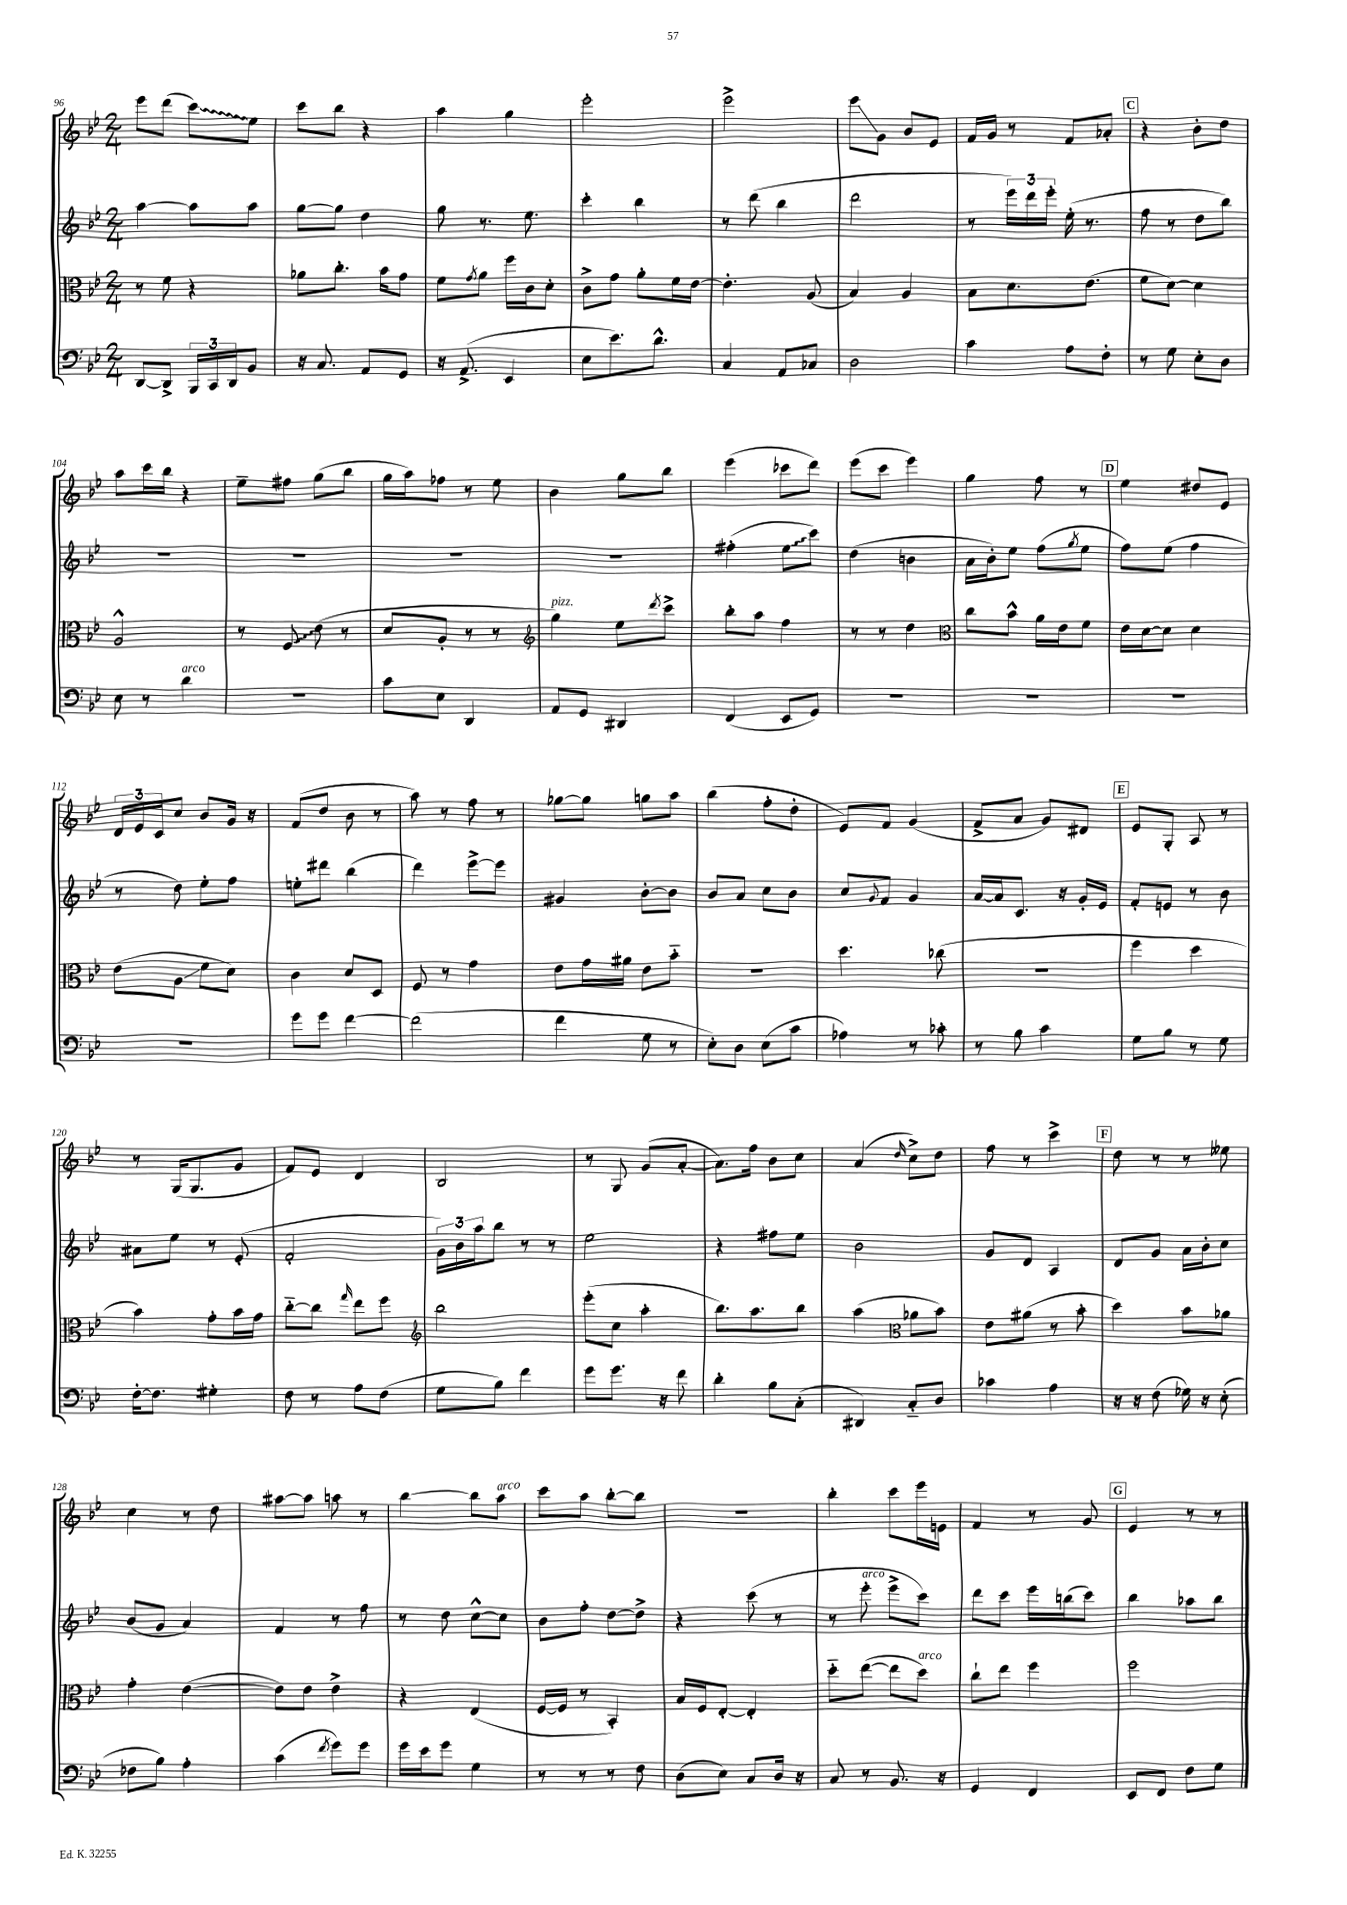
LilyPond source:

<<
\new StaffGroup <<
\new Staff = "s0" {
    \clef treble \key bes \major \numericTimeSignature \time 2/4
    ees'''8 d'''8( \once \override Glissando.style = #'zigzag c'''8\glissando) ees''8 |
    c'''8 bes''8 r4 |
    a''4 g''4 |
    ees'''2-. |
    ees'''2-> |
    ees'''8\glissando g'8 bes'8 ees'8 |
    f'16 g'16 r8 f'8 aes'8-. |
    \mark \markup { \box "C" } r4 bes'8-. d''8 |
    a''8 c'''16 bes''16 r4 |
    ees''8-- fis''8 g''8( bes''8 |
    g''16 a''16) fes''8 r8 ees''8 |
    bes'4 g''8 bes''8 |
    ees'''4( ces'''8 d'''8) |
    ees'''8( c'''8 ees'''4) |
    g''4 f''8 r8 |
    \mark \markup { \box "D" } ees''4 dis''8 ees'8 |
    \tuplet 3/2 { d'16 ees'16 c'16 } c''8 bes'8 g'16 r16 |
    f'8( d''8 bes'8 r8 |
    a''8) r8 f''8 r8 |
    ges''8~ ges''8 g''8 a''8 |
    bes''4( f''8-. d''8-. |
    ees'8) f'8 g'4( |
    f'8-> a'8 g'8) dis'8 |
    \mark \markup { \box "E" } ees'8 g8-. a8 r8 |
    r8 g16( g8. g'8 |
    f'8) ees'8 d'4 |
    bes2 |
    r8 g8 g'8( a'8~-. |
    a'8.) f''16 bes'8 c''8 |
    a'4( \grace { d''16 } c''8->) d''8 |
    f''8 r8 c'''4-> |
    \mark \markup { \box "F" } d''8 r8 r8 eeses''8 |
    c''4 r8 d''8 |
    ais''8~ ais''8 a''8 r8 |
    bes''4~ bes''8 a''8^\markup { \italic "arco" } |
    c'''8 a''8 bes''8~-. bes''8 |
    R2 |
    bes''4-. c'''8 ees'''16 e'16 |
    f'4 r8 g'8 |
    \mark \markup { \box "G" } ees'4 r8 r8 \bar "|." |
}
\new Staff = "s1" {
    \clef treble \key bes \major \numericTimeSignature \time 2/4
    a''4~ a''8 a''8 |
    g''8~ g''8 d''4 |
    g''8 r8. ees''8. |
    c'''4-. bes''4 |
    r8 d'''8( bes''4 |
    d'''2 |
    r8 \tuplet 3/2 { ees'''16) d'''16 ees'''16-. } ees''16-.( r8. |
    \mark \markup { \box "C" } f''8 r8 d''8 bes''8) |
    R2 |
    R2 |
    R2 |
    R2 |
    fis''4-.( \once \override Glissando.style = #'zigzag ees''8\glissando c'''8) |
    d''4( b'4 |
    a'16 bes'16-.) ees''8 f''8( \acciaccatura { g''8 } ees''8 |
    \mark \markup { \box "D" } f''8) ees''8( f''4 |
    r8 d''8) ees''8-. f''8 |
    e''8-. dis'''8 bes''4( |
    d'''4) ees'''8~-> ees'''8 |
    gis'4 bes'8~-. bes'8 |
    bes'8 a'8 c''8 bes'8 |
    c''8 \appoggiatura { g'8 } f'8 g'4 |
    a'16~ a'16 c'8. r16 g'16-. ees'16 |
    \mark \markup { \box "E" } f'8-. e'8 r8 bes'8 |
    ais'8 ees''8 r8 ees'8-.( |
    f'2-. |
    \tuplet 3/2 { g'16) bes'16 a''16 } bes''8 r8 r8 |
    ees''2 |
    r4 fis''8 ees''8 |
    bes'2 |
    g'8 d'8 a4 |
    \mark \markup { \box "F" } d'8 g'8 a'16 bes'16-. c''8 |
    bes'8( g'8 a'4) |
    f'4 r8 f''8 |
    r8 d''8 c''8~-^ c''8 |
    bes'8 f''8-. d''8~ d''8-> |
    r4 c'''8( r8 |
    r8 ees'''8-.^\markup { \italic "arco" } ees'''8-> c'''8) |
    d'''8 c'''8 ees'''16 b''16( c'''8) |
    \mark \markup { \box "G" } bes''4 aes''8 bes''8 \bar "|." |
}
\new Staff = "s2" {
    \clef alto \key bes \major \numericTimeSignature \time 2/4
    r8 f'8 r4 |
    aes'8 c''8.-. bes'16 g'8 |
    f'8 \acciaccatura { g'8 } a'8 f''16 c'16 d'8-. |
    c'8-> g'8 a'8-. f'16 ees'16~ |
    ees'4.-. a8( |
    bes4) a4 |
    bes8 d'8. ees'8.( |
    \mark \markup { \box "C" } f'8 d'8~) d'4 |
    a2-^ |
    r8 \once \override Glissando.style = #'zigzag f8\glissando ees'8( r8 |
    d'8 a8-. r8 r8 |
    \clef treble g''4^\markup { \italic "pizz." }) ees''8 \acciaccatura { d'''8 } c'''8-> |
    bes''8-. a''8 f''4 |
    r8 r8 d''4 |
    \clef alto c''8 bes'8-^ a'16 ees'16 f'8 |
    \mark \markup { \box "D" } ees'16 d'16~ d'8 d'4 |
    ees'8( a8\glissando f'8 d'8) |
    c'4 d'8 d8 |
    f8 r8 g'4 |
    ees'8 g'16 ais'16 ees'8 bes'8-_ |
    R2 |
    d''4. ces''8( |
    r2 |
    \mark \markup { \box "E" } f''4 d''4 |
    bes'4) g'8-. bes'16 g'16 |
    c''8~-_ c''8 \grace { g''16 } ees''8 f''8 |
    \clef treble bes''2 |
    ees'''8-.( c''8 a''4-. |
    bes''8.) a''8. bes''8 |
    a''4( \clef alto aes'8 bes'8) |
    ees'8 ais'8( r8 bes'8-. |
    \mark \markup { \box "F" } d''4) bes'8 aes'8 |
    g'4-. ees'4~( |
    ees'8) ees'8 ees'4-> |
    r4 ees4( |
    f16~ f16 r8 bes,4-.) |
    bes16 f16 ees8~-. ees4-. |
    d''8-_ ees''8~( ees''8 d''8^\markup { \italic "arco" }) |
    c''8-! ees''8 f''4 |
    \mark \markup { \box "G" } f''2 \bar "|." |
}
\new Staff = "s3" {
    \clef bass \key bes \major \numericTimeSignature \time 2/4
    d,8~ d,8-> \tuplet 3/2 { bes,,16 c,16 d,16 } bes,8 |
    r16 c8. a,8 g,8 |
    r16 a,8.->( ees,4 |
    ees8 ees'8.) d'8.-^ |
    c4 a,8 ces8 |
    d2 |
    c'4 a8 f8-. |
    \mark \markup { \box "C" } r8 g8 ees8-. d8 |
    ees8 r8 d'4^\markup { \italic "arco" } |
    R2 |
    c'8 ees8 d,4 |
    a,8 g,8 dis,4 |
    f,4( ees,8 g,8) |
    R2 |
    R2 |
    \mark \markup { \box "D" } R2 |
    R2 |
    g'8 g'8 f'4~ |
    f'2( |
    f'4 g8 r8 |
    ees8-.) d8 ees8( c'8 |
    aes4) r8 ces'8-. |
    r8 bes8 c'4 |
    \mark \markup { \box "E" } g8 bes8 r8 g8 |
    f16~-. f8. gis4-. |
    f8 r8 a8 f8( |
    g8 bes8) f'4 |
    g'8 g'8. r16 f'8 |
    d'4-. bes8 c8-.( |
    dis,4) c8-_ d8 |
    ces'4 a4 |
    \mark \markup { \box "F" } r16 r16 f8( ges16) r16 ees8-.( |
    fes8 bes8) a4-. |
    c'4( \acciaccatura { f'8 } g'8) g'8 |
    g'16 ees'16 g'8 g4 |
    r8 r8 r8 f8 |
    d8( ees8) c8 d16 r16 |
    c8 r8 bes,8. r16 |
    g,4 f,4 |
    \mark \markup { \box "G" } ees,8 f,8 f8 g8 \bar "|." |
}
>>
>>
\layout { \context { \Score currentBarNumber = #96 } }
